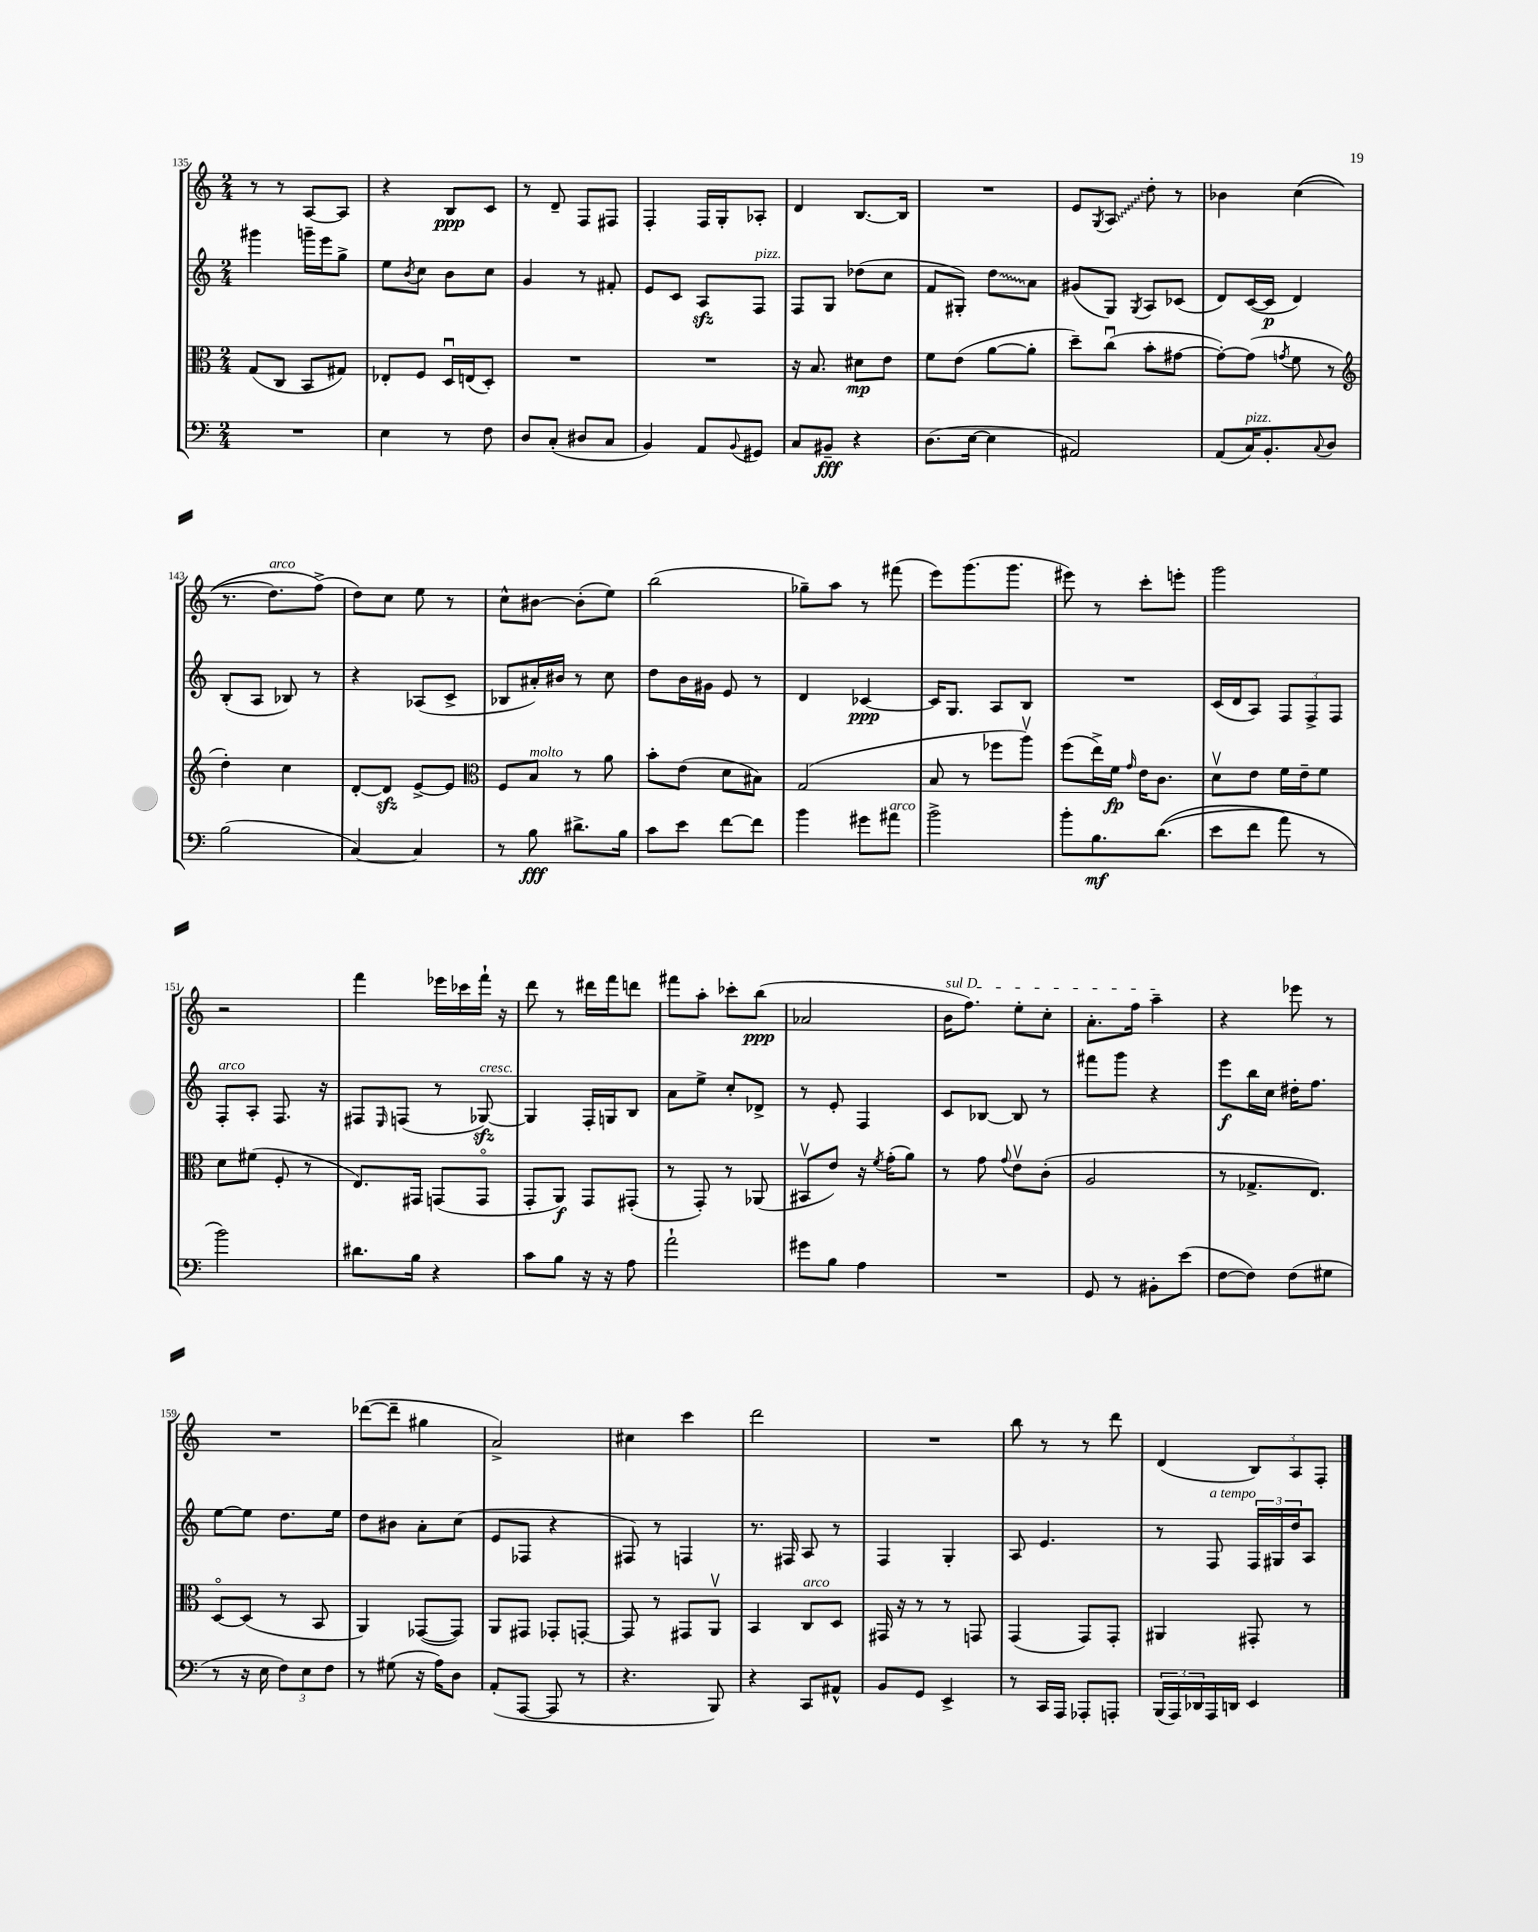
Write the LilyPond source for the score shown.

<<
\new StaffGroup <<
\new Staff = "s0" {
    \clef treble \key c \major \numericTimeSignature \time 2/4
    r8 r8 a8~ a8 |
    r4 b8\ppp c'8 |
    r8 d'8-- f8 fis8 |
    f4-. f16 g16-. aes8-. |
    d'4 b8.~ b16 |
    R2 |
    e'8 \acciaccatura { g8 } \once \override Glissando.style = #'zigzag a8\glissando d''8-. r8 |
    bes'4 c''4(\( |
    r8. d''8.^\markup { \italic "arco" }) f''8->(\) |
    d''8) c''8 e''8 r8 |
    c''8-^ bis'8~ bis'8-.( e''8) |
    b''2( |
    ges''8--) a''8 r8 fis'''8( |
    e'''8) g'''8.( g'''8. |
    eis'''8) r8 c'''8-. e'''8-. |
    g'''2 |
    r2 |
    f'''4 ees'''16 ces'''16 f'''16-! r16 |
    d'''8 r8 dis'''16 f'''16 d'''8 |
    fis'''8 a''8-. ces'''8-. b''8\ppp( |
    aes'2 |
    \once \override TextSpanner.bound-details.left.text = \markup { \italic "sul D" } b'16\startTextSpan f''8.) e''8-. c''8-. |
    a'8.-. f''16 a''4--\stopTextSpan |
    r4 ees'''8 r8 |
    R2 |
    des'''8~( des'''8-- gis''4 |
    a'2->) |
    cis''4 c'''4 |
    d'''2 |
    R2 |
    b''8 r8 r8 d'''8 |
    d'4( \tuplet 3/2 { b8) a8 f8-. } \bar "|." |
}
\new Staff = "s1" {
    \clef treble \key c \major \numericTimeSignature \time 2/4
    gis'''4 g'''16-- e'''16 g''8-> |
    e''8 \acciaccatura { b'8 } c''8 b'8 c''8 |
    g'4 r8 fis'8-. |
    e'8 c'8 a8\sfz f8^\markup { \italic "pizz." } |
    f8 g8 des''8( c''8 |
    f'8 gis8-.) \once \override Glissando.style = #'zigzag d''8\glissando a'8 |
    gis'8( g8) \acciaccatura { g8 } a8 ces'8( |
    d'8) c'16~( c'16\p d'4) |
    b8-.( a8 bes8) r8 |
    r4 aes8( c'8-> |
    bes8 ais'16-.) bis'16 r8 c''8 |
    d''8 b'16 gis'16 e'8 r8 |
    d'4 ces'4~\ppp |
    ces'16 g8. a8 b8 |
    R2 |
    c'16( d'16 a8) \tuplet 3/2 { f8 f8-> f8 } |
    f8-.^\markup { \italic "arco" } a8-. f8. r16 |
    fis8 \grace { e16 } f8( r8 ges8~\sfz^\markup { \italic "cresc." }) |
    ges4 f16-. g16 b8 |
    a'8 e''8-> c''8-. des'8-> |
    r8 e'8-. f4 |
    c'8 bes8~ bes8 r8 |
    fis'''8 g'''8 r4 |
    e'''8\f b''16 c''16 dis''16-. f''8. |
    e''8~ e''8 d''8. e''16 |
    d''8 bis'8 a'8-. c''8( |
    e'8 fes8 r4 |
    fis8) r8 f4 |
    r8. fis16 a8 r8 |
    f4 g4-. |
    a8 e'4. |
    r8 f8^\markup { \italic "a tempo" } \tuplet 3/2 { f16 gis16 d''16 } a8 \bar "|." |
}
\new Staff = "s2" {
    \clef alto \key c \major \numericTimeSignature \time 2/4
    g8( c8 b,8 gis8) |
    ees8-. f8 d16\downbow e16( d8-.) |
    R2 |
    R2 |
    r16 b8. dis'8\mp e'8 |
    f'8 e'8( a'8~ a'8-. |
    d''8--) c''8\downbow( b'8-. gis'8~ |
    gis'8~-.) gis'8( \acciaccatura { g'8 } f'8 r8 |
    \clef treble d''4-.) c''4 |
    d'8~-. d'8\sfz e'8~-> e'8 |
    \clef alto f8 b8^\markup { \italic "molto" } r8 a'8 |
    b'8-. e'8( d'8 bis8) |
    g2( |
    b8 r8 fes''8 a''8\upbow) |
    f''8( e''16->) f'16\fp \grace { g'16 } e'16 c'8. |
    d'8\upbow e'8 f'16 e'16-- f'8 |
    d'8 fis'8( f8-. r8 |
    e8.) gis,16 g,8( g,8\flageolet |
    g,8-. a,8\f) g,8 gis,8-.( |
    r8 g,8-.) r8 aes,8( |
    bis,8\upbow e'8) r16 \acciaccatura { f'8 } g'16-.( a'8) |
    r8 g'8 \appoggiatura { g'8 } e'8\upbow c'8-.( |
    a2 |
    r8 ges8.-> e8.) |
    d8~\flageolet d8( r8 b,8 |
    a,4) ges,8~( ges,8) |
    a,8 gis,8 ges,8-. g,8~-. |
    g,8 r8 gis,8 a,8\upbow |
    b,4 c8^\markup { \italic "arco" } d8 |
    gis,16 r16 r8 r8 g,8 |
    g,4( g,8) g,8-. |
    ais,4 gis,8-. r8 \bar "|." |
}
\new Staff = "s3" {
    \clef bass \key c \major \numericTimeSignature \time 2/4
    R2 |
    e4 r8 f8 |
    d8 c8-.( dis8 c8 |
    b,4) a,8 \appoggiatura { b,8 } gis,8 |
    c8 bis,8--\fff r4 |
    d8.( e16~ e4 |
    ais,2) |
    a,8( c16^\markup { \italic "pizz." }) b,8.-. \appoggiatura { c8 } d8 |
    b2( |
    c4~) c4 |
    r8 b8\fff dis'8.-> b16 |
    c'8 e'8 f'8~ f'8 |
    b'4 gis'8 ais'8^\markup { \italic "arco" } |
    b'2-> |
    b'8-. b8.\mf d'8.(\( |
    e'8 f'8 a'8) r8 |
    b'2\) |
    dis'8. b16 r4 |
    c'8 b8 r16 r16 a8 |
    a'2-! |
    gis'8 b8 a4 |
    R2 |
    g,8 r8 bis,8-. e'8( |
    f8~ f8) f8( gis8 |
    r8 r16 e16 \tuplet 3/2 { f8) e8 f8 } |
    r8 gis8( r16 a16) d8 |
    a,8-.( a,,8~ a,,8 r8 |
    r4. b,,8) |
    r4 c,8 ais,8-^ |
    b,8 g,8 e,4-> |
    r8 c,16 a,,16 aes,,8-. a,,8-. |
    \tuplet 3/2 { b,,16( a,,16) des,16 } a,,16 d,16 e,4 \bar "|." |
}
>>
>>
\layout { \context { \Score currentBarNumber = #135 } }
